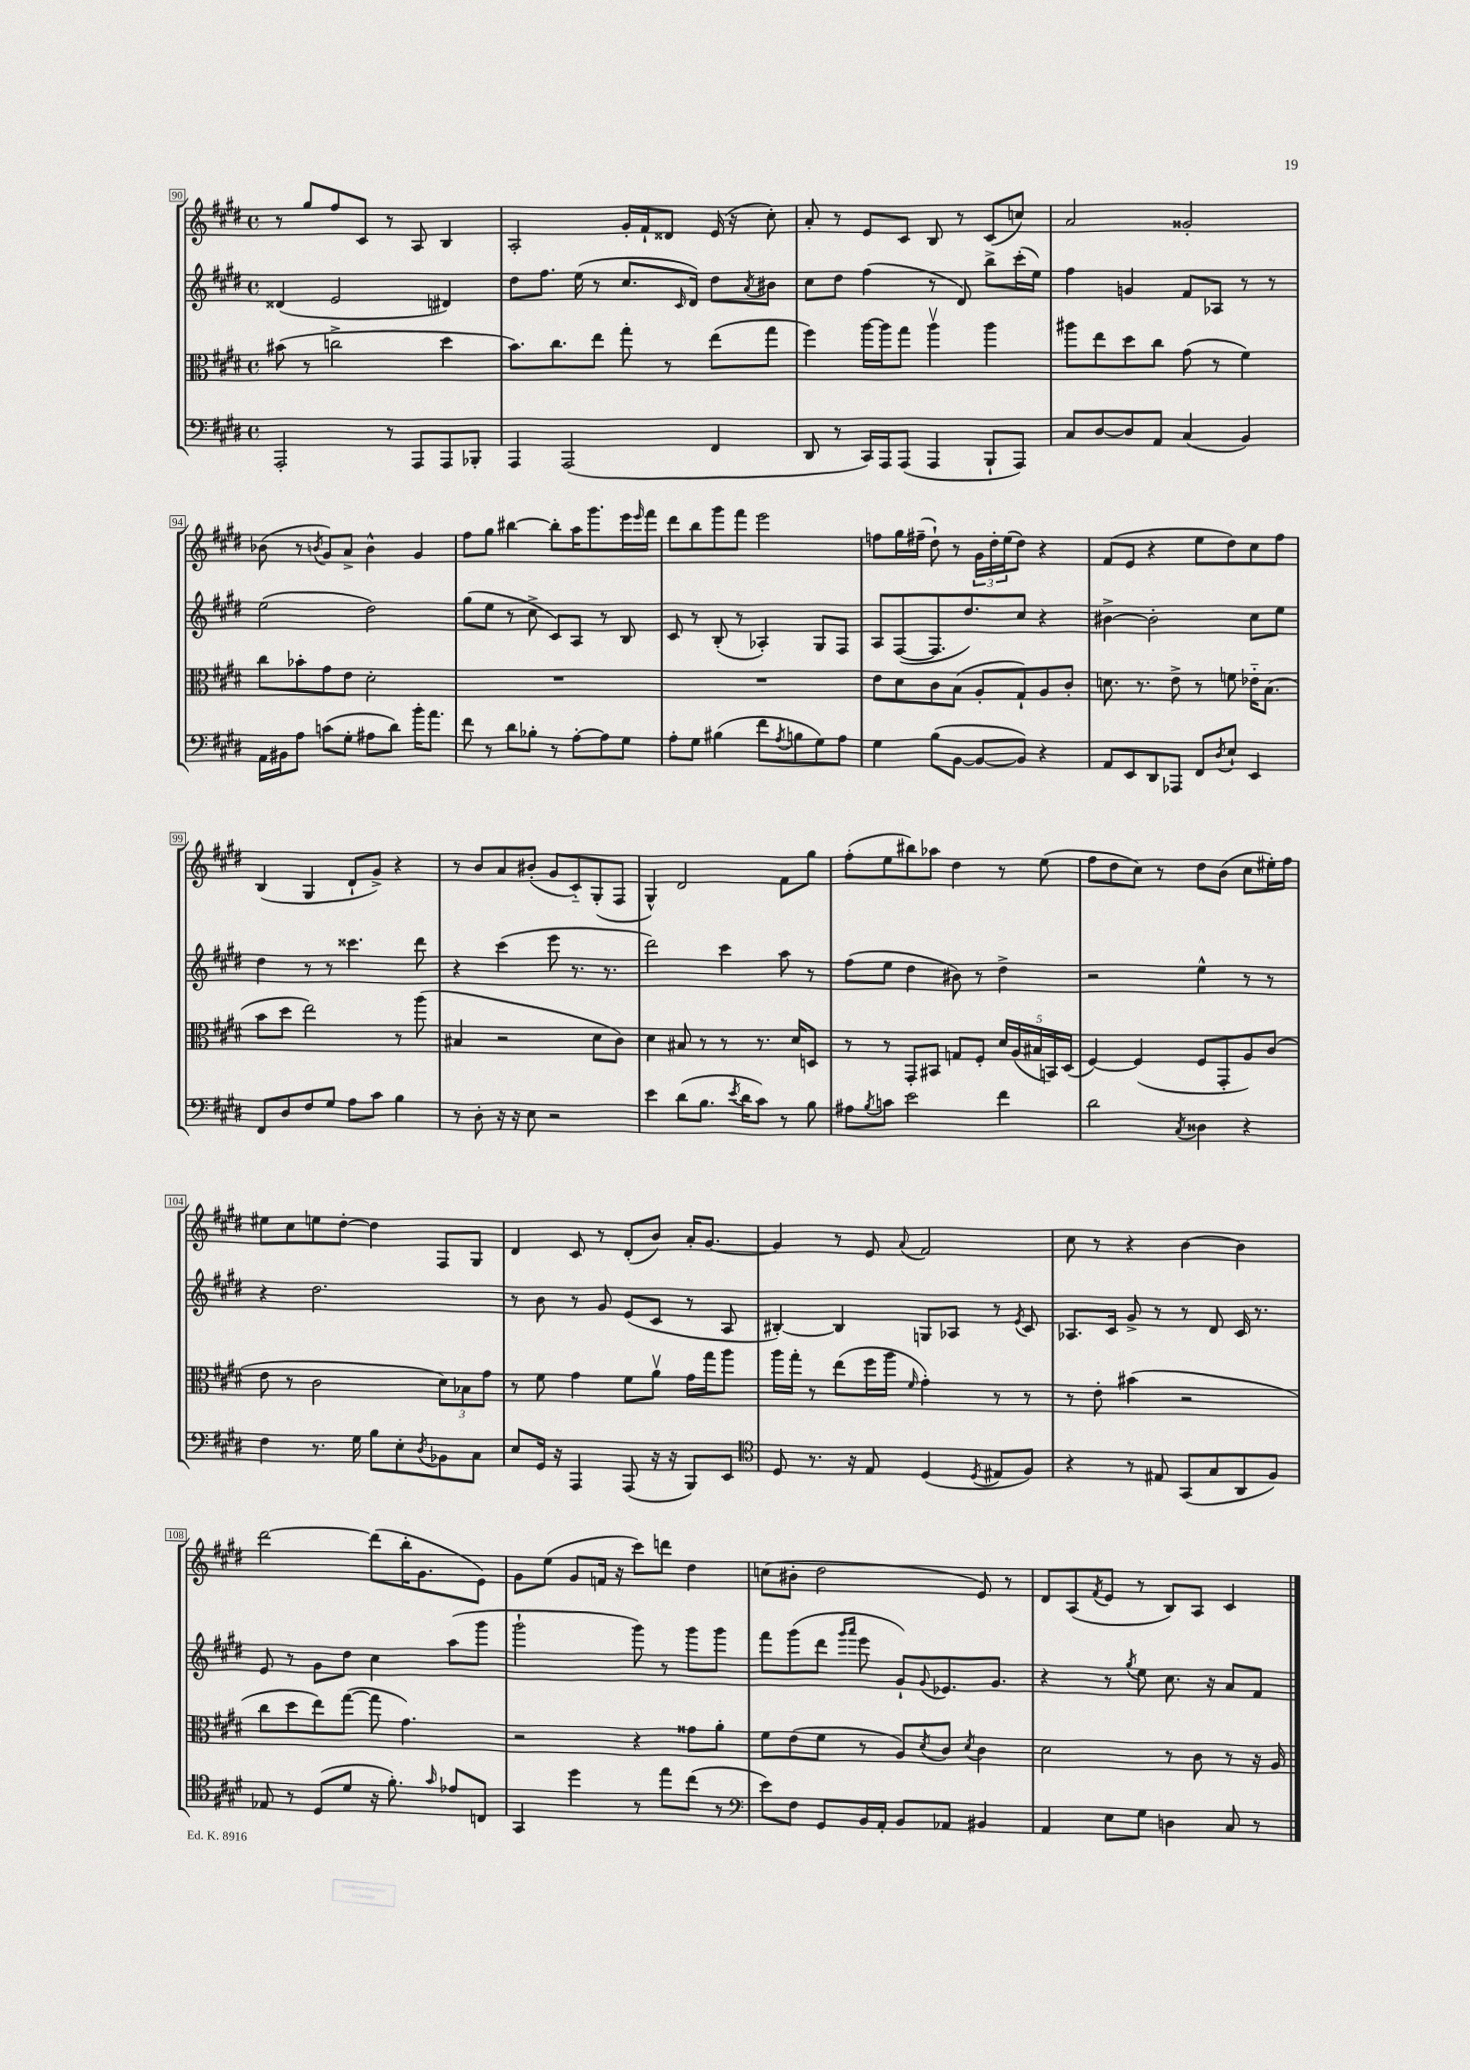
<<
\new StaffGroup <<
\new Staff = "s0" {
    \clef treble \key e \major \defaultTimeSignature \time 4/4
    r8 gis''8 fis''8 cis'8 r8 a8 b4 |
    a2-. gis'16-. fis'16-! disis'8 e'16( r16 cis''8-.) |
    a'8-. r8 e'8 cis'8 b8 r8 cis'8( c''8) |
    a'2 gisis'2-. |
    bes'8( r8 \acciaccatura { b'8 } gis'8) a'8-> b'4-^ gis'4 |
    fis''8 gis''8 bis''4~ bis''8-. a''16 gis'''8. e'''16 \grace { e'''16 } fis'''16 |
    dis'''8 b''8 gis'''8 fis'''8 e'''2 |
    f''8 gis''16 fis''16--( dis''8-!) r8 \tuplet 3/2 { gis'16 dis''16-. e''16( } dis''8) r4 |
    fis'8( e'8 r4 e''8 dis''8) cis''8 fis''8 |
    b4( gis4 dis'8-! gis'8->) r4 |
    r8 b'8 a'8 bis'8-.( gis'8 cis'8-_) gis8-.( fis8 |
    gis4-^) dis'2 fis'8 gis''8 |
    fis''8-.( e''8 bis''8) aes''8 dis''4 r8 e''8( |
    fis''8 dis''8 cis''8) r8 dis''8 b'8( cis''8 eis''16-.) fis''16 |
    eis''8 cis''8 e''8 dis''8~-. dis''4 fis8 gis8 |
    dis'4 cis'8 r8 dis'8-.( b'8) a'16-. gis'8.~ |
    gis'4 r8 e'8 \appoggiatura { a'8 } fis'2 |
    cis''8 r8 r4 b'4~ b'4 |
    dis'''2~ dis'''8( b''16-. gis'8. e'8) |
    gis'8 e''8( gis'8 f'16 r16 cis'''8) d'''8 dis''4 |
    c''8( bis'8-. dis''2 e'8) r8 |
    dis'8 a8( \acciaccatura { fis'8 } e'8 r8 b8) a8 cis'4 \bar "|." |
}
\new Staff = "s1" {
    \clef treble \key e \major \defaultTimeSignature \time 4/4
    disis'4( e'2 dis'4) |
    dis''8 fis''8. e''16( r8 cis''8. \grace { cis'16 } dis'16) dis''8 \acciaccatura { a'8 } bis'8 |
    cis''8 dis''8 fis''4( r8 dis'8) b''8-> cis'''16-.( e''16) |
    fis''4 g'4 fis'8 aes8 r8 r8 |
    e''2( dis''2) |
    gis''8( e''8 r8 cis''8-> cis'8) a8 r8 b8 |
    cis'8 r8 b8-.( r8 aes4-.) gis8 fis8 |
    a8 fis8~( fis8. dis''8.) cis''8 r4 |
    bis'4~-> bis'2-. cis''8 e''8 |
    dis''4 r8 r8 cisis'''4. dis'''8 |
    r4 cis'''4( e'''8 r8. r8. |
    dis'''2) cis'''4 a''8 r8 |
    fis''8( e''8 dis''4 bis'8) r8 dis''4-> |
    r2 e''4-^ r8 r8 |
    r4 dis''2. |
    r8 b'8 r8 gis'8 e'8( cis'8 r8 a8 |
    bis4~-.) bis4 g8 aes8 r8 \acciaccatura { e'8 } cis'8 |
    aes8. cis'16 gis'8-> r8 r8 dis'8 cis'16 r8. |
    e'8 r8 gis'8 dis''8 cis''4 a''8( gis'''8 |
    gis'''2-! gis'''8) r8 gis'''8 gis'''8 |
    fis'''8 gis'''8( dis'''8 \grace { gis'''16 a'''16 } e'''8 gis'8-!) \appoggiatura { gis'8 } ees'8. gis'8. |
    r4 r8 \acciaccatura { gis''8 } e''8 cis''8. r16 a'8 fis'8 \bar "|." |
}
\new Staff = "s2" {
    \clef alto \key e \major \defaultTimeSignature \time 4/4
    bis'8( r8 c''2-> dis''4 |
    b'8.) cis''8. e''8 gis''8-. r8 e''8( gis''8 |
    fis''4) a''16~ a''16 gis''8 a''4\upbow a''4 |
    ais''8 e''8 dis''8 cis''8 gis'8( r8 fis'4) |
    cis''8 bes'8-. gis'8 e'8 dis'2-. |
    R1 |
    R1 |
    e'8 dis'8 cis'8 b8( a8-. gis8-!) a8 cis'8-. |
    d'8. r8. e'8-> r8 f'8 ees'16-_ b8.( |
    b'8 dis''8 e''2) r8 a''8( |
    bis4 r2 dis'8 cis'8) |
    dis'4 bis8 r8 r8 r8. dis'16 d8 |
    r8 r8 gis,8-. bis,8 g8 fis8-. \tuplet 5/4 { dis'16 a16( bis16 b,16) dis16( } |
    fis4~) fis4( fis8 gis,8-. a8) cis'8( |
    e'8 r8 cis'2 \tuplet 3/2 { dis'8) bes8 gis'8 } |
    r8 fis'8 gis'4 fis'8 a'8\upbow gis'16 gis''16 a''8 |
    a''16 gis''16-. r8 e''8( fis''16 a''16 \grace { fis'16 } gis'4-.) r8 r8 |
    r8 e'8-. bis'4( r2 |
    cis''8 dis''8 e''8) gis''8~( gis''8 gis'4.) |
    r2 r4 gisis'8 a'8-. |
    fis'8 e'8( fis'8 r8 a8) \acciaccatura { dis'8 } cis'8 \acciaccatura { dis'8 } cis'4 |
    dis'2 r8 cis'8 r8 r16 a16 \bar "|." |
}
\new Staff = "s3" {
    \clef bass \key e \major \defaultTimeSignature \time 4/4
    a,,2-. r8 a,,8 a,,8 bes,,8-. |
    a,,4 a,,2( fis,4 |
    dis,8 r8 cis,16) a,,16 a,,8( a,,4 b,,8-! a,,8) |
    cis8 dis8~ dis8 a,8 cis4( b,4) |
    a,16 bis,16 a8 c'8( gis8-. ais8 dis'8) b'16-. a'8. |
    fis'8 r8 dis'8 bes8-. r8 a8~-. a8 gis8 |
    a8-. gis8 bis4( fis'8 \acciaccatura { a8 } b8 gis8) a8 |
    gis4 b8( b,8~ b,8~ b,8) r4 |
    a,8 e,8 dis,8 aes,,8 fis,8 \acciaccatura { dis8 } e8-! e,4 |
    fis,8 dis8 fis8 gis8 a8 cis'8 b4 |
    r8 dis8-. r16 r16 e8 r2 |
    e'4 dis'8( b8. \acciaccatura { e'8 } dis'16 cis'8) r8 b8 |
    ais8 \acciaccatura { b8 } c'8 e'2 fis'4 |
    dis'2 \acciaccatura { cis8 } disis4 r4 |
    fis4 r8. gis16 b8 e8-. \acciaccatura { dis8 } bes,8 cis8 |
    e8 gis,16 r16 a,,4 a,,8( r16 r16 b,,8) e,8 |
    \clef tenor dis8 r8. r16 e8 dis4( \acciaccatura { dis8 } eis8 fis8) |
    r4 r8 eis8 gis,8( gis8 a,8 fis8) |
    ees8 r8 dis8( dis'8 r16 fis'8.-.) \grace { gis'16 } ees'8 c8 |
    gis,4 dis''4 r8 e''8 cis''8( r8 |
    \clef bass e'8) fis8 gis,8 b,16 a,16-. b,8 aes,8 bis,4 |
    a,4 e8 gis8 d4 cis8 r8 \bar "|." |
}
>>
>>
\layout { \context { \Score currentBarNumber = #90 \override BarNumber.stencil = #(make-stencil-boxer 0.1 0.3 ly:text-interface::print) } }
